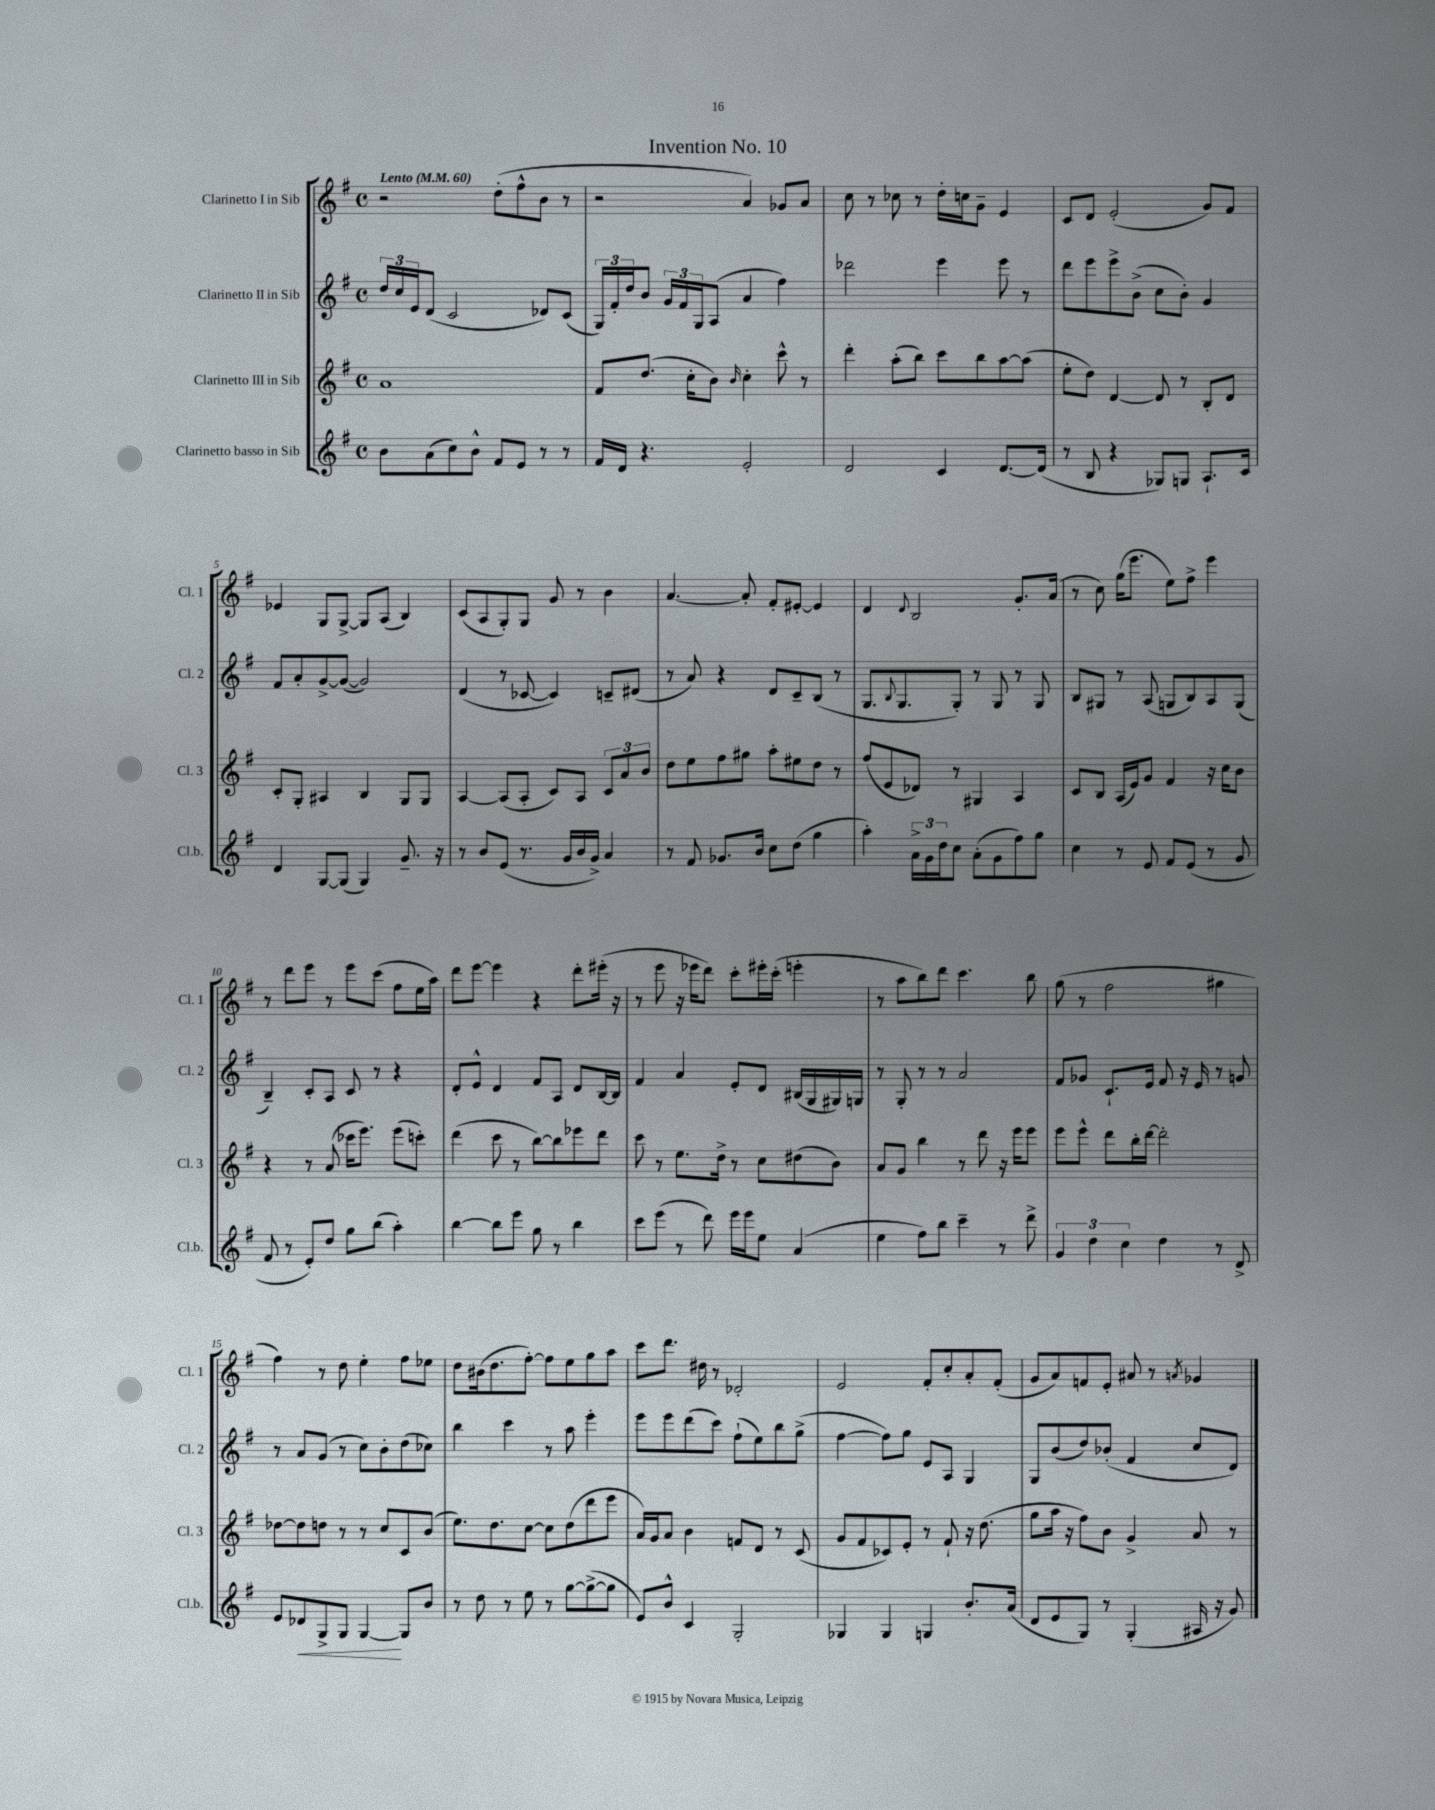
\header { title = "Invention No. 10" }
<<
\new StaffGroup <<
\new Staff = "s0" \with { instrumentName = "Clarinetto I in Sib" shortInstrumentName = "Cl. 1" } {
    \clef treble \key g \major \defaultTimeSignature \time 4/4 \tempo "Lento" 4 = 60
    r2 d''8-.( fis''8-^ b'8 r8 |
    r2 a'4) ges'8 a'8 |
    c''8 r8 ces''8 r8 d''16-. c''16 g'8-- e'4 |
    c'8 d'8 e'2-.( g'8) fis'8 |
    ees'4 g8 g8~-> g8 a8( b4) |
    c'8( a8 g8-.) g8 g'8 r8 b'4 |
    a'4.~ a'8-. fis'8-. eis'8~-. eis'4 |
    d'4 \appoggiatura { d'8 } b2 g'8.-. a'16( |
    r8 c''8) g''16( e'''8. e''8) fis''8-> e'''4 |
    r8 d'''8 e'''8 r8 e'''8 c'''8( fis''8 e''16 a''16) |
    d'''8 e'''8~ e'''4 r4 d'''8-. eis'''16-.( r16 |
    r8 e'''8 r16 ees'''16 d'''8) c'''8-. eis'''16-. c'''16-.( e'''4-. |
    r8 a''8 b''8) d'''8 c'''4. b''8 |
    g''8( r8 fis''2 gis''4 |
    fis''4) r8 d''8 e''4-. fis''8 ees''8 |
    d''8 bis'16( d''8. fis''8~-.) fis''8 e''8 g''8 a''8 |
    c'''8 d'''8. dis''16 r8 des'2-. |
    e'2 fis'8-. c''8-. a'8-. fis'8-.( |
    g'8 a'8) f'8 e'8-. ais'8 r8 \acciaccatura { a'8 } ges'4 \bar "|." |
}
\new Staff = "s1" \with { instrumentName = "Clarinetto II in Sib" shortInstrumentName = "Cl. 2" } {
    \clef treble \key g \major \defaultTimeSignature \time 4/4
    \tuplet 3/2 { d''16 c''16 e'16 } d'8( c'2 des'8) c'8( |
    \tuplet 3/2 { g16) fis'16-. d''16 } b'8 \tuplet 3/2 { g'16 fis'16 g16 } a8( a'4 fis''4) |
    des'''2 e'''4 e'''8 r8 |
    d'''8 e'''8 e'''8-> b'8->( c''8 b'8-.) g'4 |
    fis'8 a'8-. g'8~-> g'8~( g'2) |
    d'4( r8 ces'8~ ces'4) c'8-- dis'8( |
    r8 a'8) r4 d'8 c'8-- b8( r8 |
    g8. \appoggiatura { b8 } g8. g8-.) r8 g8 r8 g8 |
    b8 gis8 r8 a8( g8 b8) a8 g8( |
    b4--) c'8-. a8 c'8 r8 r4 |
    d'8-. e'8-^ d'4 fis'8 a8 d'8 b16~ b16 |
    fis'4 a'4 e'8-. d'8 bis16( g16 gis16) g16 |
    r8 g8-. r8 r8 a'2 |
    fis'8 ges'8 c'8.-! e'16 fis'8 r16 e'16 r8 g'8 |
    r8 a'8 g'8( r8 c''8) b'8-. d''8( ces''8) |
    b''4 c'''4 r8 a''8 e'''4-. |
    e'''8 e'''8 d'''8( c'''8) fis''8-!( e''8) b''8 g''8->( |
    fis''4~ fis''8) g''8 e'8 a8 g4 |
    g8 b'8( d''8) bes'8-.( fis'4 c''8 d'8) \bar "|." |
}
\new Staff = "s2" \with { instrumentName = "Clarinetto III in Sib" shortInstrumentName = "Cl. 3" } {
    \clef treble \key g \major \defaultTimeSignature \time 4/4
    a'1 |
    fis'8 d''8.( c''16-. b'8) \grace { b'16 } c''4-. c'''8-^ r8 |
    d'''4-. a''8-.( b''8) c'''8 b''8 a''8~ a''8( |
    e''8-. d''8) d'4~ d'8 r8 b8-. d'8 |
    c'8-. g8-. ais4 b4 g8 g8 |
    a4~ a8( a8-. c'8) a8 \tuplet 3/2 { c'8 a'8 b'8 } |
    d''8 e''8 fis''8 gis''8 a''8-. eis''8 d''8 r8 |
    fis''8( e'8 des'8) r8 gis4 a4 |
    c'8 b8 a16( e'16) g'8 fis'4 r16 c''16 b'8 |
    r4 r8 a'8( ces'''16 e'''8.) e'''8( c'''8-.) |
    d'''4( c'''8 r8 b''8~) b''8 ees'''8 d'''8 |
    c'''8 r8 e''8. d''16-> r8 c''8 dis''8( b'8) |
    a'8 g'8 b''4 r8 d'''8 r16 e'''16 e'''8 |
    e'''8 e'''8-^ d'''8 b''16-. d'''16~ d'''2-. |
    des''8~ des''8 d''8 r8 r8 c''8 c'8 b'8( |
    e''8.) d''8. c''8~ c''8 d''8( d'''8 e'''8 |
    a'16) g'16 a'8 b'4 f'8 d'8 r8 c'8( |
    g'8 fis'8 ces'8) e'8-. r8 fis'8-! r16 d''8.( |
    g''8 a''16 r16 fis''8) b'8 g'4-> a'8 r8 \bar "|." |
}
\new Staff = "s3" \with { instrumentName = "Clarinetto basso in Sib" shortInstrumentName = "Cl.b." } {
    \clef treble \key g \major \defaultTimeSignature \time 4/4
    b'8 a'8( c''8) b'8-^ fis'8 e'8 r8 r8 |
    fis'16 d'16 r4. e'2-. |
    d'2 c'4 d'8.~ d'16( |
    r8 b8 r4 ges8) g8 a8.-! c'16 |
    d'4 g8~ g8( g4) g'8.-- r16 |
    r8 b'8 e'8( r8. g'16 b'16 g'16->) a'4 |
    r8 fis'8 ges'8. b'16 c''8 d''8( g''4 |
    a''4-.) \tuplet 3/2 { a'16-> g'16 d''16 } c''8 a'8-.( g'8 fis''8) g''8 |
    c''4 r8 e'8 fis'8 e'8( r8 g'8 |
    fis'8 r8 e'8-.) d''8 g''8 b''8( a''4-.) |
    b''4~ b''8 e'''8 g''8 r8 b''4 |
    c'''8 e'''8( r8 d'''8) e'''16 e'''16 e''8 a'4( |
    e''4 fis''8) b''8 c'''4-- r8 d'''8-> |
    \tuplet 3/2 { g'4 d''4 c''4 } d''4 r8 d'8-> |
    e'8 des'8\< g8-> g8 g4~\! g8 b'8 |
    r8 d''8 r8 e''8 r8 g''8~ g''8~->( g''8 |
    e'8) b'8-^ c'4 g2-. |
    ges4 ges4 g4 b'8.-. a'16( |
    d'8 e'8 g8) r8 g4-.( ais16 r16 g'8) \bar "|." |
}
>>
>>
